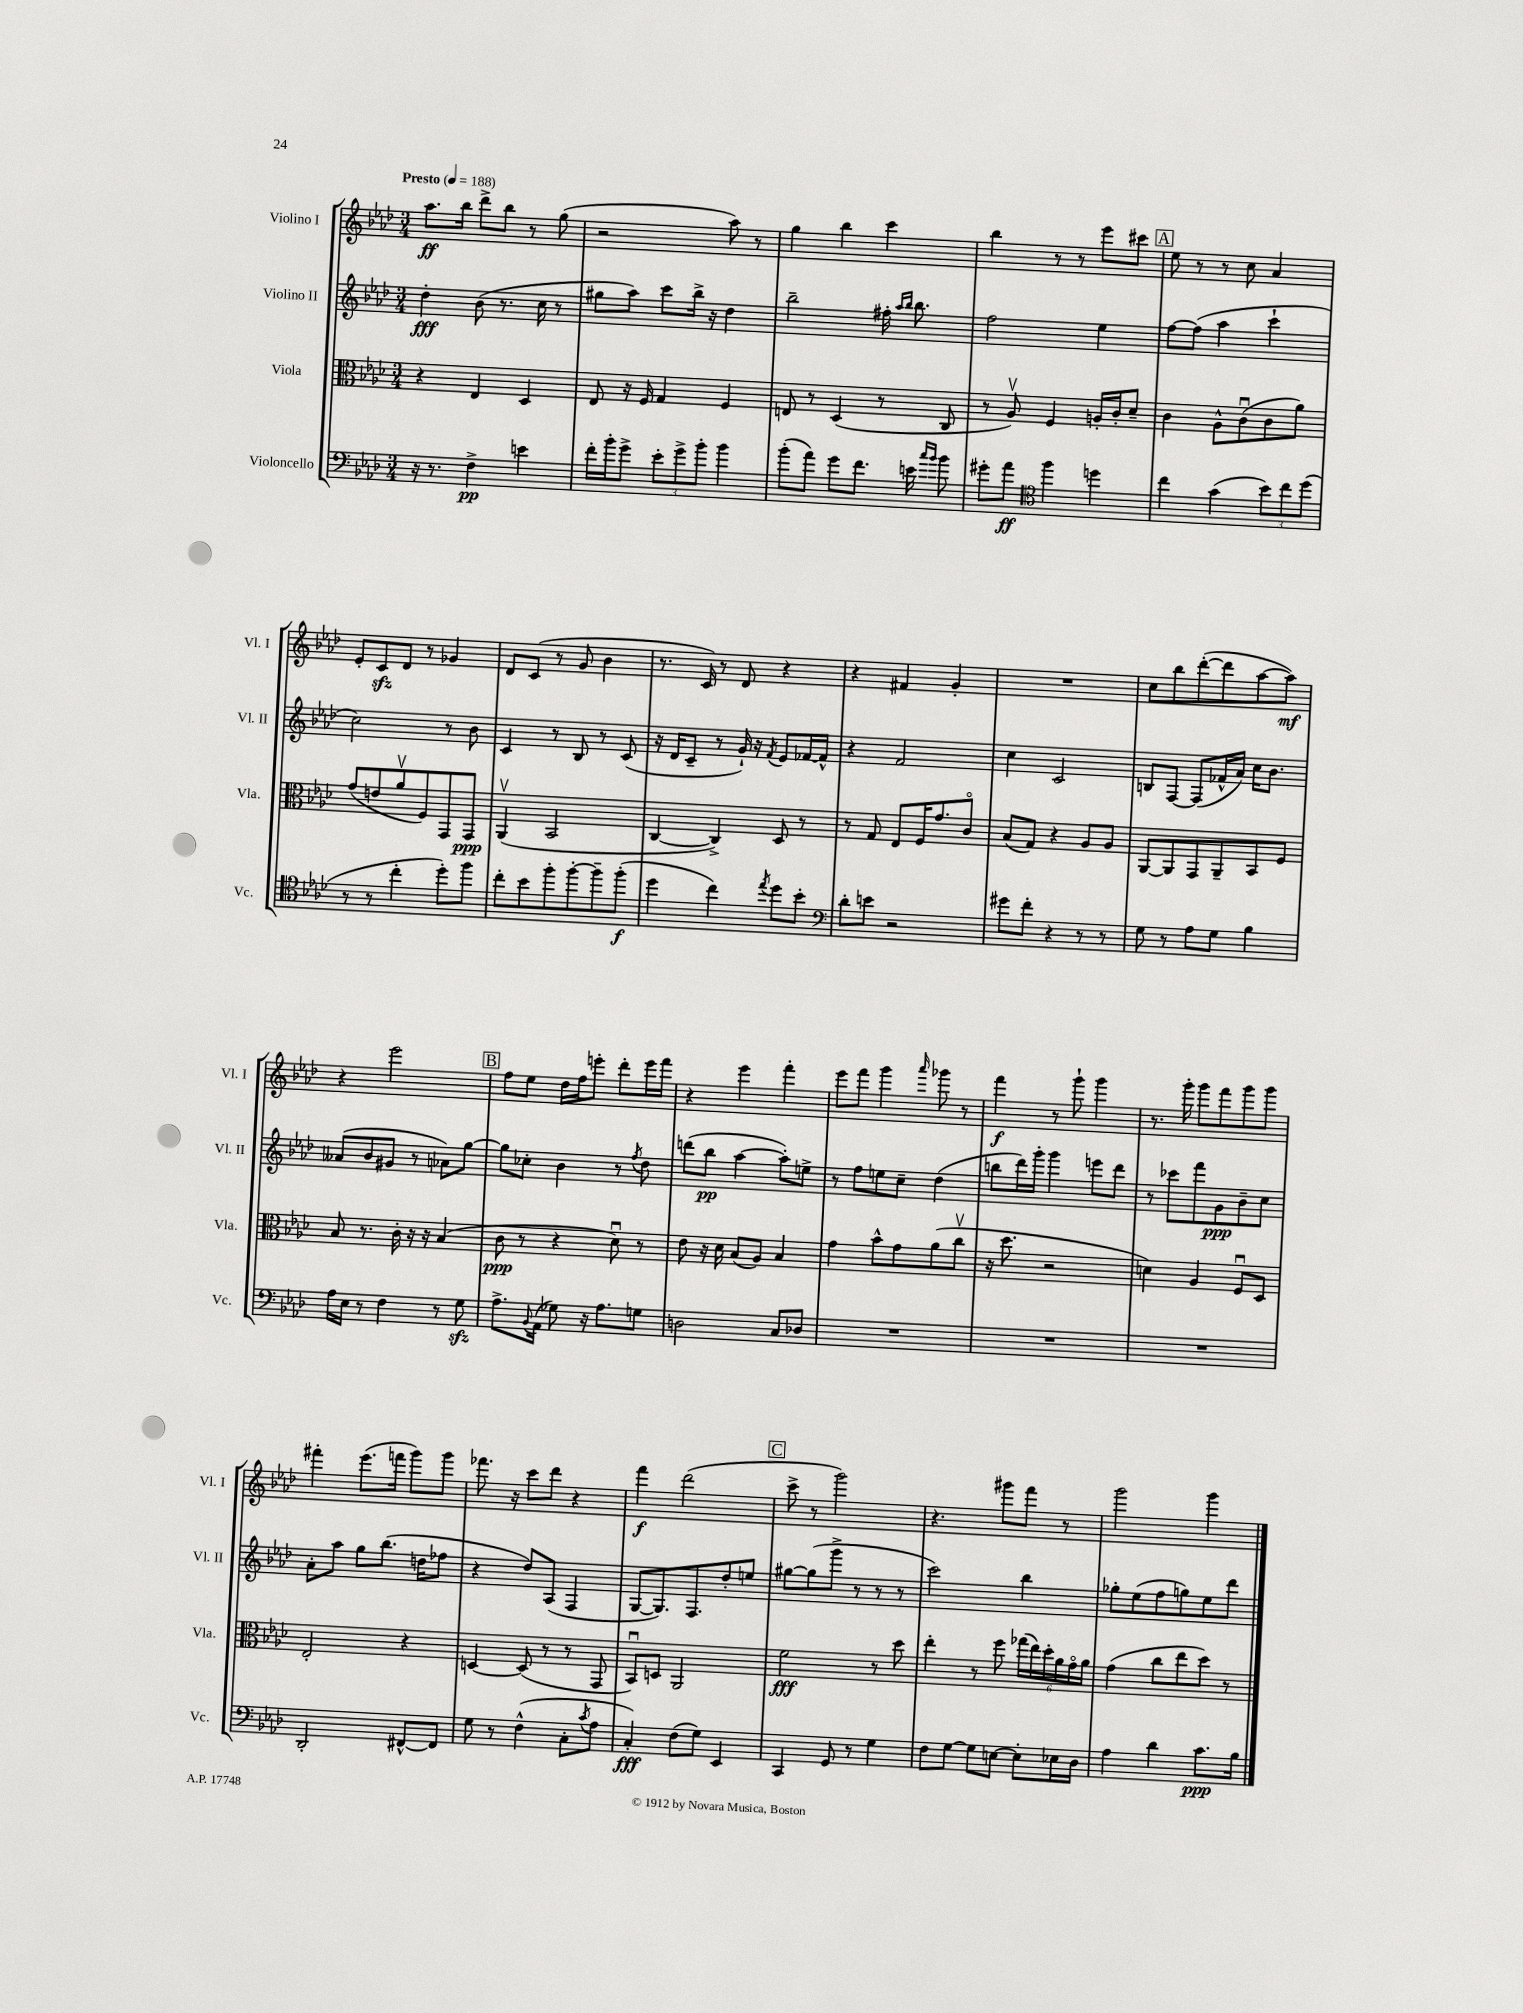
<<
\new StaffGroup <<
\new Staff = "s0" \with { instrumentName = "Violino I" shortInstrumentName = "Vl. I" } {
    \clef treble \key aes \major \numericTimeSignature \time 3/4 \tempo "Presto" 4 = 188
    aes''8.\ff bes''16 des'''8-> bes''8 r8 g''8( |
    r2 aes''8) r8 |
    g''4 bes''4 c'''4 |
    bes''4 r8 r8 ees'''8 cis'''8 |
    \mark \markup { \box "A" } ees''8 r8 r8 c''8 aes'4 |
    ees'8-. c'8\sfz des'8 r8 ges'4 |
    des'8 c'8( r8 g'8 bes'4 |
    r8. c'16) r8 des'8 r4 |
    r4 fis'4 g'4-. |
    R2. |
    c''8 bes''8 des'''8~-.( des'''8 aes''8~ aes''8\mf) |
    r4 ees'''2 |
    \mark \markup { \box "B" } f''8 ees''8 des''16 f''16 e'''8-. des'''8-. e'''16 f'''16 |
    r4 ees'''4 f'''4-. |
    ees'''8 f'''8 g'''4 \grace { aes'''16 } ges'''8 r8 |
    f'''4\f r8 g'''8-! g'''4 |
    r8. g'''16-. g'''8 f'''8 g'''8 g'''8 |
    fis'''4-. ees'''8.( f'''16 g'''8) g'''8 |
    fes'''8. r16 c'''8 des'''8 r4 |
    f'''4\f des'''2( |
    \mark \markup { \box "C" } c'''8-> r8 g'''2) |
    r4. gis'''8 f'''8 r8 |
    g'''2 g'''4 \bar "|." |
}
\new Staff = "s1" \with { instrumentName = "Violino II" shortInstrumentName = "Vl. II" } {
    \clef treble \key aes \major \numericTimeSignature \time 3/4
    des''4-.\fff bes'8( r8. c''16 r8 |
    gis''8 aes''8) c'''8 bes''16-> r16 des''4 |
    bes''2-- fis''16-. \grace { aes''16 bes''16 } bes''8. |
    f''2 ees''4 |
    \mark \markup { \box "A" } f''8~ f''8( aes''4 c'''4-! |
    c''2) r8 bes'8 |
    c'4 r8 bes8 r8 c'8( |
    r16 des'16 c'8-- r8 g'16-!) r16 \acciaccatura { f'8 } ees'8 fes'16~ fes'16-^ |
    r4 f'2 |
    c''4 c'2 |
    b8 f8~ f8( fes'16-^ aes'16) c''16 bes'8. |
    aeses'8( bes'8 gis'8 r8 aes'8) g''8~ |
    \mark \markup { \box "B" } g''8 ces''8-. bes'4 r8 \acciaccatura { f''8 } des''8 |
    d'''8( bes''8\pp aes''4~ aes''8-.) e''8-> |
    r8 f''8 e''8 c''8-- des''4( |
    b''8 des'''16) g'''16-. g'''4 e'''8 des'''8 |
    r8 ces'''8 f'''8 g'8\ppp bes'8-- c''8 |
    aes'8-. aes''8 g''8 bes''8.( d''16 fes''8 |
    r4 des''8) aes8( f4 |
    g8~ g8.) f8. des''8-. e''8 |
    \mark \markup { \box "C" } gis''8~ gis''8( g'''8-> r8 r8 r8 |
    c'''2) bes''4 |
    ges''8-. ees''8( f''8 g''8) ees''8 des'''8 \bar "|." |
}
\new Staff = "s2" \with { instrumentName = "Viola" shortInstrumentName = "Vla." } {
    \clef alto \key aes \major \numericTimeSignature \time 3/4
    r4 ees4 des4 |
    ees8 r16 f16 g4 f4 |
    e8 r8 des4( r8 c8 |
    r8 aes8\upbow) f4 a16-. c'16-. des'8-- |
    \mark \markup { \box "A" } c'4 aes8-^ c'8\downbow( c'8 aes'8) |
    g'8( e'8 aes'8\upbow f8) g,8 g,8\ppp |
    aes,4\upbow( bes,2 |
    c4~ c4->) des8 r8 |
    r8 g8 ees8 f16 g'8. c'8\flageolet |
    bes8( g8) r4 aes8 aes8 |
    aes,8~ aes,8 g,8 aes,8-- bes,8 f8 |
    bes8 r8. c'16-. r16 r16 bes4( |
    \mark \markup { \box "B" } c'8\ppp r8 r4 des'8\downbow) r8 |
    ees'8 r16 des'16 bes8( aes8) bes4 |
    g'4 bes'8-^ g'8 aes'8( c''8\upbow |
    r16 des''8. r2 |
    d'4) aes4 f8\downbow des8 |
    ees2-. r4 |
    d4~ d8( r8 r8 g,8 |
    bes,8\downbow) d8 aes,2 |
    \mark \markup { \box "C" } f'2\fff r8 des''8 |
    ees''4-. r8 f''8 \tuplet 6/4 { ges''16( ees''16) des''16-. aes'16 g'16\flageolet aes'16 } |
    g'4( c''8 ees''8 des''8) r8 \bar "|." |
}
\new Staff = "s3" \with { instrumentName = "Violoncello" shortInstrumentName = "Vc." } {
    \clef bass \key aes \major \numericTimeSignature \time 3/4
    r16 r8. f4->\pp e'4 |
    f'16-. bes'16-. g'8-> \tuplet 3/2 { ees'8-. g'8-> bes'8-. } bes'4 |
    bes'8-.( aes'8) g'8 f'8. e'16 \grace { c''16 bes'16 } bes'8 |
    gis'8-. aes'8\ff \clef tenor f''4 d''4 |
    \mark \markup { \box "A" } c''4 g'4( \tuplet 3/2 { bes'8) c''8 des''8( } |
    r8 r8 c''4-. des''8-.) f''8 |
    c''8-. bes'8 f''8-. f''8~-. f''8-- f''8-.\f( |
    des''4 c''4) \acciaccatura { ees''8 } des''8 bes'8-. |
    \clef bass des'8-. e'8 r2 |
    gis'8 f'8-. r4 r8 r8 |
    g8 r8 aes8 g8 bes4 |
    aes16 ees16 r8 f4 r8 g8\sfz |
    \mark \markup { \box "B" } aes8.-> \appoggiatura { bes,8 } aes,16( ges8) r16 aes8. g8 |
    d2 c8 des8 |
    R2. |
    R2. |
    R2. |
    des,2-. fis,8~-^ fis,8 |
    g8 r8 f4-^( c8-. \acciaccatura { c'8 } aes8 |
    c4-.\fff) f8( g8) ees,4 |
    \mark \markup { \box "C" } c,4 g,8 r8 g4 |
    f8 g8~ g8 e8~ e8-. ees16 des16 |
    aes4 des'4 c'8.\ppp bes16 \bar "|." |
}
>>
>>
\layout { \context { \Score \remove "Bar_number_engraver" } }
